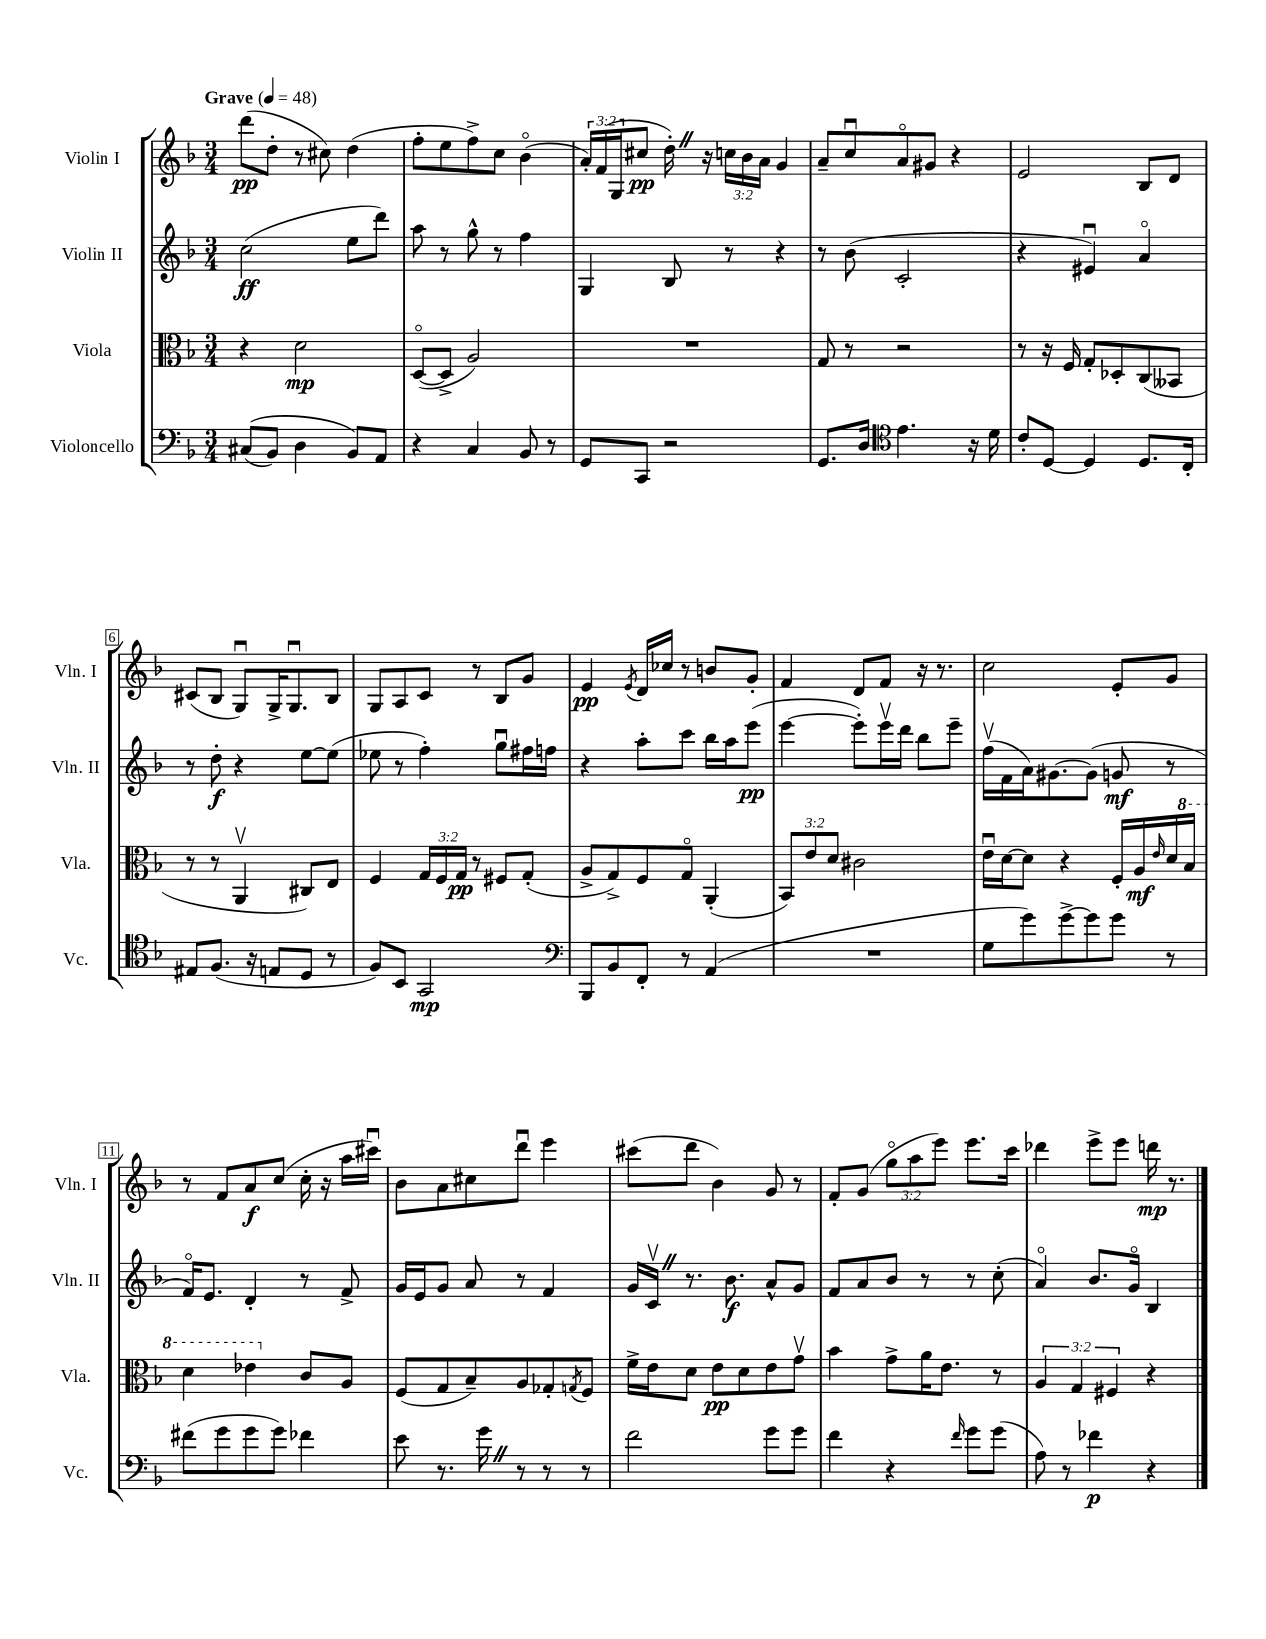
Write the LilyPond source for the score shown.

<<
\new StaffGroup <<
\new Staff = "s0" \with { instrumentName = "Violin I" shortInstrumentName = "Vln. I" } {
    \clef treble \key f \major \numericTimeSignature \time 3/4 \override Staff.TupletNumber.text = #tuplet-number::calc-fraction-text \tempo "Grave" 4 = 48
    d'''8\pp( d''8-. r8 cis''8) d''4( |
    f''8-. e''8 f''8->) c''8 bes'4\flageolet( |
    \tuplet 3/2 { a'16-.) f'16( g16 } cis''8\pp d''16-.) \once \override BreathingSign.text = \markup { \musicglyph "scripts.caesura.straight" } \breathe r16 \tuplet 3/2 { c''16 bes'16 a'16 } g'4 |
    a'8-- c''8\downbow a'8\flageolet gis'8 r4 |
    e'2 bes8 d'8 |
    cis'8( bes8 g8\downbow) g16-> g8.\downbow bes8 |
    g8 a8 c'8 r8 bes8 g'8 |
    e'4\pp \acciaccatura { e'8 } d'16 ces''16 r8 b'8 g'8-. |
    f'4 d'8 f'8 r16 r8. |
    c''2 e'8-. g'8 |
    r8 f'8 a'8\f c''8( c''16-. r16 a''16 cis'''16\downbow) |
    bes'8 a'8 cis''8 d'''8\downbow e'''4 |
    cis'''8( d'''8 bes'4) g'8 r8 |
    f'8-. g'8( \tuplet 3/2 { g''8\flageolet a''8 e'''8) } e'''8. c'''16 |
    des'''4 e'''8-> e'''8 d'''16\mp r8. \bar "|." |
}
\new Staff = "s1" \with { instrumentName = "Violin II" shortInstrumentName = "Vln. II" } {
    \clef treble \key f \major \numericTimeSignature \time 3/4
    c''2\ff( e''8 d'''8) |
    a''8 r8 g''8-^ r8 f''4 |
    g4 bes8 r8 r4 |
    r8 bes'8( c'2-. |
    r4 eis'4\downbow) a'4\flageolet |
    r8 d''8-.\f r4 e''8~ e''8( |
    ees''8 r8 f''4-.) g''8\downbow fis''16 f''16 |
    r4 a''8-. c'''8 bes''16 a''16 e'''8\pp( |
    e'''4~ e'''8-.) e'''16\upbow d'''16 bes''8 e'''8-- |
    f''16\upbow( f'16 a'16) gis'8.~ gis'8( g'8\mf r8 |
    f'16\flageolet) e'8. d'4-. r8 f'8-> |
    g'16 e'16 g'8 a'8 r8 f'4 |
    g'16 c'16\upbow \once \override BreathingSign.text = \markup { \musicglyph "scripts.caesura.straight" } \breathe r8. bes'8.\f a'8-^ g'8 |
    f'8 a'8 bes'8 r8 r8 c''8-.( |
    a'4\flageolet) bes'8. g'16\flageolet bes4 \bar "|." |
}
\new Staff = "s2" \with { instrumentName = "Viola" shortInstrumentName = "Vla." } {
    \clef alto \key f \major \numericTimeSignature \time 3/4 \override Staff.TupletNumber.text = #tuplet-number::calc-fraction-text
    r4 d'2\mp |
    d8~\flageolet( d8-> a2) |
    R2. |
    g8 r8 r2 |
    r8 r16 f16 g8-. des8-. c8( beses,8 |
    r8 r8 a,4\upbow cis8) e8 |
    f4 \tuplet 3/2 { g16 f16 g16\pp } r8 fis8 g8-.( |
    a8-> g8->) f8 g8\flageolet a,4-.( |
    \tuplet 3/2 { bes,8) e'8 d'8 } cis'2 |
    e'16\downbow d'16~ d'8 r4 f16-. a16\mf \grace { e'16 } d'16 \ottava #1 bes'16 |
    d''4 ees''4 \ottava #0 c'8 a8 |
    f8( g8 bes8--) a8 ges8-. \acciaccatura { g8 } f8 |
    f'16-> e'16 d'8 e'8\pp d'8 e'8 g'8\upbow |
    bes'4 g'8-> a'16 e'8. r8 |
    \tuplet 3/2 { a4 g4 fis4 } r4 \bar "|." |
}
\new Staff = "s3" \with { instrumentName = "Violoncello" shortInstrumentName = "Vc." } {
    \clef bass \key f \major \numericTimeSignature \time 3/4
    cis8(\( bes,8) d4 bes,8\) a,8 |
    r4 c4 bes,8 r8 |
    g,8 c,8 r2 |
    g,8. d16 \clef tenor e'4. r16 d'16 |
    c'8-. d8~ d4 d8. c16-. |
    eis8 f8.( r16 e8 d8 r8 |
    f8) bes,8 g,2\mp |
    \clef bass bes,,8 bes,8 f,8-. r8 a,4( |
    R2. |
    g8 g'8) g'8~-> g'8 g'8 r8 |
    fis'8( g'8 g'8 g'8) fes'4 |
    e'8 r8. g'16 \once \override BreathingSign.text = \markup { \musicglyph "scripts.caesura.straight" } \breathe r8 r8 r8 |
    f'2 g'8 g'8 |
    f'4 r4 \grace { f'16 } g'8 g'8( |
    a8) r8 fes'4\p r4 \bar "|." |
}
>>
>>
\layout { \context { \Score \override BarNumber.stencil = #(make-stencil-boxer 0.1 0.3 ly:text-interface::print) } }
